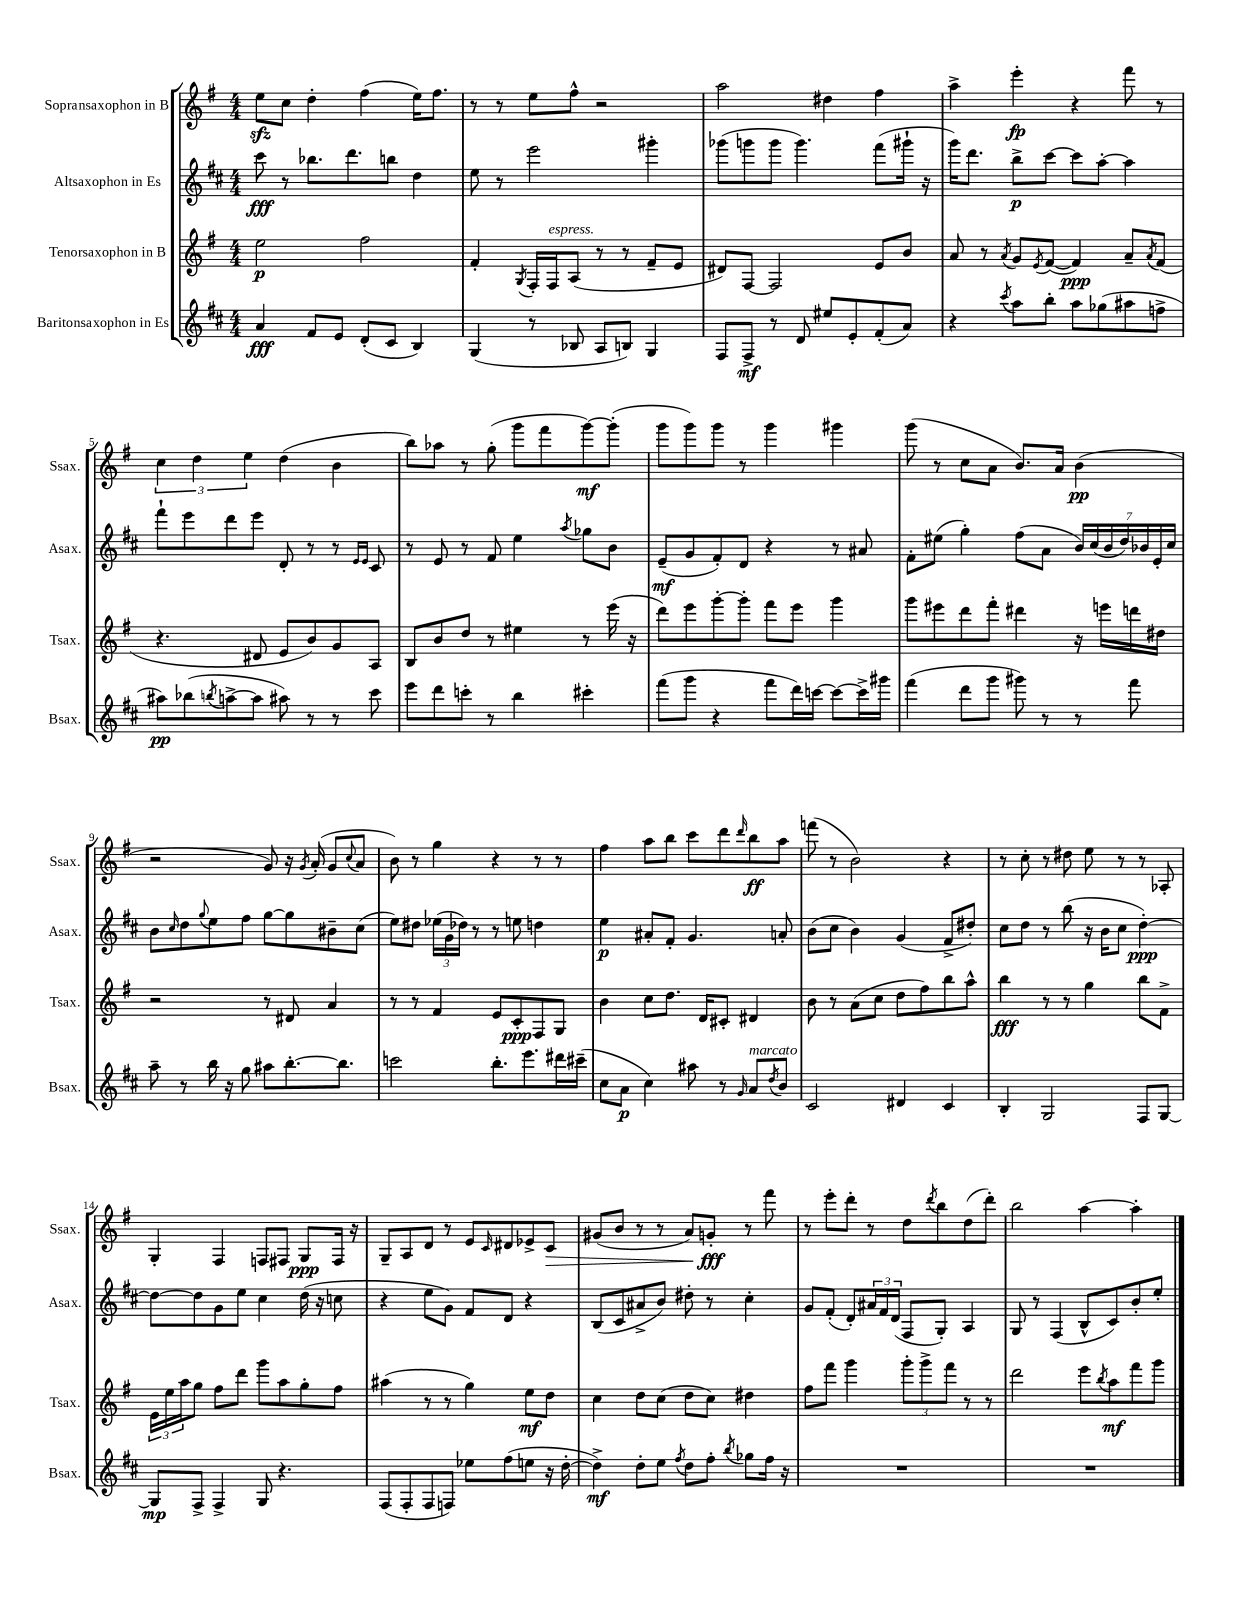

**kern	**kern	**kern	**kern
*staff4	*staff3	*staff2	*staff1
*clefG2	*clefG2	*clefG2	*clefG2
*k[f#c#]	*k[f#]	*k[f#c#]	*k[f#]
*M4/4	*M4/4	*M4/4	*M4/4
4a	2ee	8ccc#	8ee
.	.	8r	8cc
8f#	.	8.bb-	4dd'
8e	.	.	.
.	.	8.ddd	.
(8d'	2ff#	.	(4ff#
8c#	.	8bb	.
4B)	.	4dd	16ee)
.	.	.	8.ff#
=	=	=	=
(4G	4f#'	8ee	8r
.	.	8r	8r
.	8qG	.	.
8r	16F#'	2eee	8ee
.	16F#	.	.
8B-	(8A	.	8ff#^^
8A	8r	.	2r
8B)	8r	.	.
4G	8f#~	4ggg#'	.
.	8e	.	.
=	=	=	=
8F#	8d#)	(8ggg-	2aa
8F#^	[8F#	8ggg	.
8r	2F#]	8ggg	.
8d	.	4.ggg)	.
8ee#	.	.	4dd#
8e'	.	.	.
(8f#'	8e	(8fff#	4ff#
8a)	8b	16ggg#`	.
.	.	16r	.
=	=	=	=
4r	8a	16ggg)	4aa^
.	.	8.ddd	.
.	8r	.	.
8qccc#	8qa	.	.
8aa	8g	8bb^	4eee'
.	8qe	.	.
8bb'	([8f#	[8ccc#	.
8aa	4f#])	8ccc#]	4r
(8gg-	.	[8aa'	.
8aa#	8a~	4aa]	8fff#
.	8qa	.	.
8ff^	(8f#	.	8r
=	=	=	=
8aa#)	4.r	8fff#`	6cc
(8bb-	.	8eee	.
.	.	.	6dd
8qbb	.	.	.
[8aa^	.	8ddd	.
.	.	.	6ee
8aa]	8d#	8eee	.
8aa#)	8e	8d'	(4dd
8r	8b)	8r	.
8r	8g	8r	4b
.	.	16qqe	.
.	.	16qqe	.
8ccc#	8A	8c#	.
=	=	=	=
8eee	8B	8r	8bb)
8ddd	8b	8e	8aa-
8ccc'	8dd	8r	8r
8r	8r	8f#	(8gg'
4bb	4ee#	4ee	8ggg
.	.	.	8fff#
.	.	8qaa	.
4ccc#'	8r	8gg-	[8ggg)
.	(16eee	8b	(8ggg']
.	16r	.	.
=	=	=	=
(8fff#	8ddd)	(8e~	8ggg
8ggg	8eee	8g	8ggg)
4r	[8ggg'	8f#')	8ggg
.	8ggg']	8d	8r
8fff#	8fff#	4r	4ggg
16ddd)	8eee	.	.
[16ccc	.	.	.
8ccc_	4ggg	8r	4ggg#
16ccc^]	.	8a#	.
16ggg#	.	.	.
=	=	=	=
(4fff#	8ggg	8f#'	(8ggg
.	8eee#	(8ee#	8r
8ddd	8ddd	4gg')	8cc
8ggg	8fff#'	.	8a
8ggg#)	4ddd#	(8ff#	8.b)
8r	.	8a	.
.	.	.	16a
8r	16r	28b)	(4b
.	.	(28cc#	.
.	16eee	.	.
.	.	28b	.
.	.	28dd)	.
8fff#	16ddd	.	.
.	.	28b-	.
.	.	28e'	.
.	16dd#	.	.
.	.	28cc#	.
=	=	=	=
8aa~	2r	8b	2r
.	.	16qqcc#	.
8r	.	8dd	.
.	.	8qqgg	.
16bb	.	8ee	.
16r	.	.	.
8gg	.	8ff#	.
8aa#	8r	[8gg	8g)
[8.bb'	8d#	8gg]	16r
.	.	.	8qg
.	.	.	(16a'
.	4a	8b#~	8g
8.bb]	.	.	.
.	.	.	8qqcc
.	.	(8cc#	8a
=	=	=	=
2ccc	8r	8ee)	8b)
.	8r	8dd#	8r
.	4f#	(24ee-	4gg
.	.	24g	.
.	.	24dd-)	.
.	.	8r	.
8.bb'	8e	8r	4r
.	8c'	8ee	.
8.eee	.	.	.
.	8F#	4dd	8r
16ddd#	8G	.	8r
(16ccc#~	.	.	.
=	=	=	=
8cc#	4b	4ee	4ff#
8a	.	.	.
4cc#)	8cc	8a#'	8aa
.	8.dd	8f#'	8bb
8aa#	.	4.g	8ccc
.	16d	.	.
8r	8c#'	.	8ddd
16qqg	.	.	16qqddd
8a	4d#	.	8bb
8qdd	.	.	.
8b	.	8a'	8aa
=	=	=	=
2c#	8b	(8b	(8fff
.	8r	8cc#	8r
.	(8a	4b)	2b)
.	8cc	.	.
4d#	8dd	(4g	.
.	8ff#)	.	.
4c#	8bb	8f#^	4r
.	8aa^^	8dd#')	.
=	=	=	=
4B'	4bb	8cc#	8r
.	.	8dd	8cc'
2G	8r	8r	8r
.	8r	(8bb	8dd#
.	4gg	16r	8ee
.	.	16b	.
.	.	8cc#	8r
8F#	8bb	[4dd')	8r
[8G	8f#^	.	8A-'
=	=	=	=
8G]	24e	8dd_	4G'
.	24ee	.	.
.	24aa	.	.
8F#^	8gg	8dd]	.
4F#^	8ff#	8g	4F#
.	8ddd	8ee	.
8G	8ggg	4cc#	8F
4.r	8aa	.	8F#
.	8gg'	(16dd	8G
.	.	16r	.
.	8ff#	8cc	16F#
.	.	.	16r
=	=	=	=
(8F#	(4aa#	4r	8G~
8F#'	.	.	8A
8F#	8r	8ee	8d
8F)	8r	8g)	8r
8ee-	4gg)	8f#	8e
.	.	.	16qqc
(8ff#	.	8d	8d#
8ee	8ee	4r	8e-^
16r	8dd	.	8c
[16dd'	.	.	.
=	=	=	=
4dd^])	4cc	(8B	(8g#
.	.	8c#	8b
8dd'	8dd	8a#^	8r
8ee	(8cc	8b)	8r
8qff#	.	.	.
8dd	8dd	8dd#'	8a)
8ff#'	8cc)	8r	8g'
8qbb	.	.	.
8gg-	4dd#	4cc#'	8r
16ff#	.	.	8fff#
16r	.	.	.
=	=	=	=
1r	8ff#	8g	8r
.	8fff#	(8f#'	8eee'
.	4ggg	8d')	8ddd'
.	.	24a#	8r
.	.	24f#	.
.	.	(24d	.
.	12ggg'	8F#	8dd
.	12ggg^	.	.
.	.	.	8qddd
.	.	8G')	8bb
.	12fff#	.	.
.	8r	4A	(8dd
.	8r	.	8ddd')
=	=	=	=
1r	2ddd	8G	2bb
.	.	8r	.
.	.	(4F#	.
.	8eee	8B^^	[4aa
.	8qbb	.	.
.	8aa	8c#)	.
.	8fff#	8b'	4aa']
.	8ggg	8ee'	.
==	==	==	==
*-	*-	*-	*-
